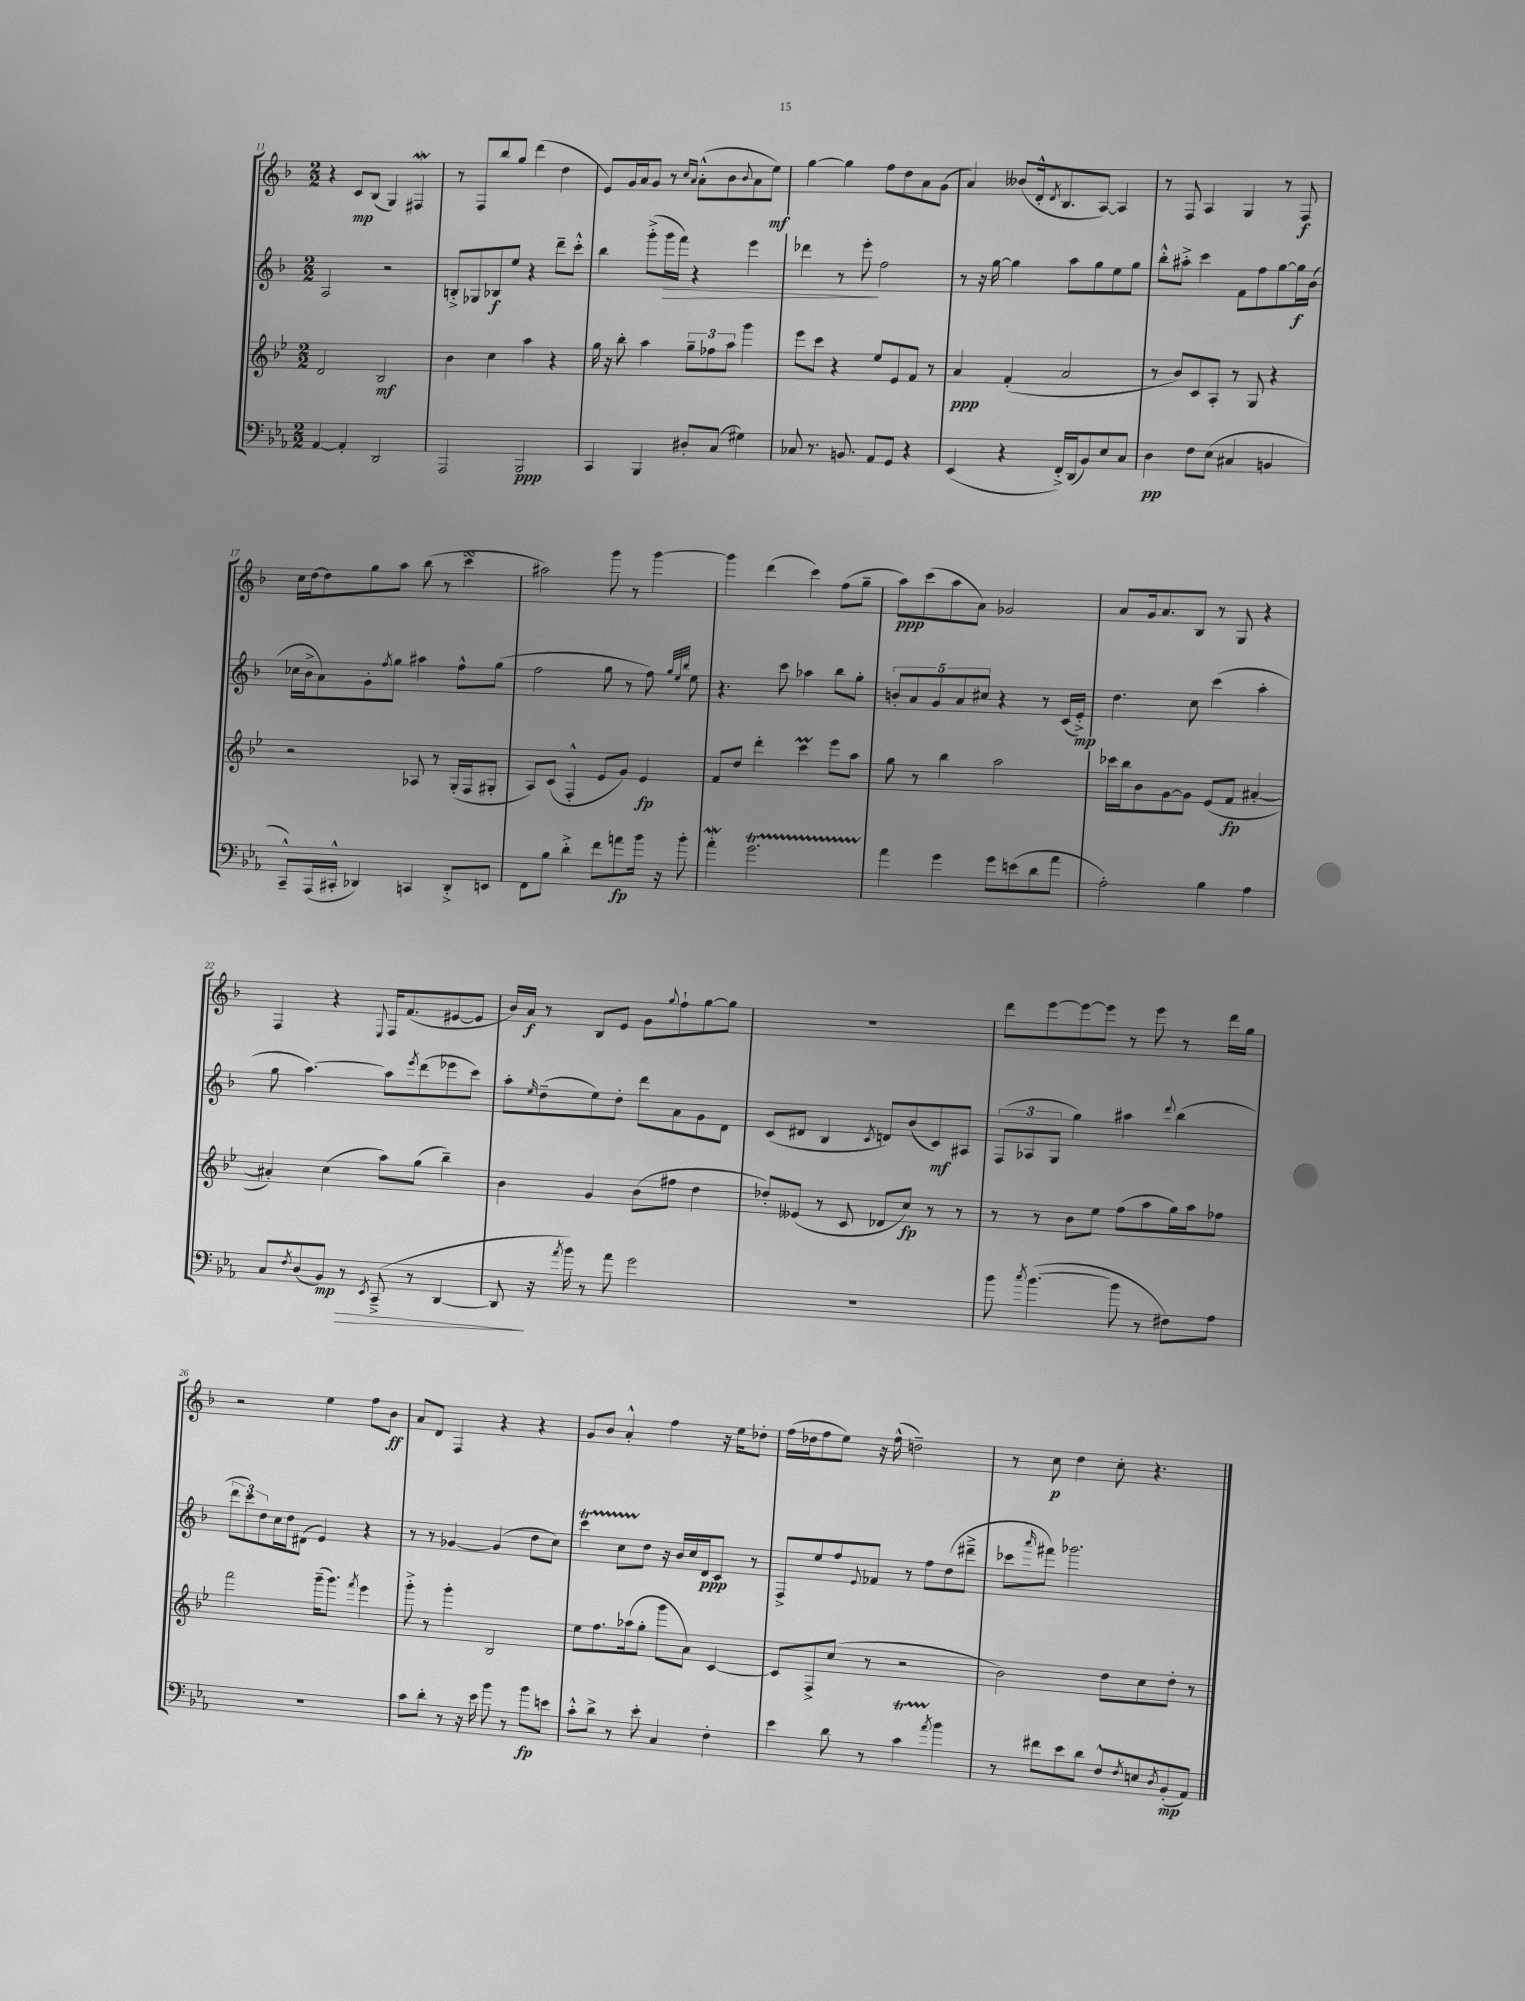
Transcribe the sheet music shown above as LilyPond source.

<<
\new StaffGroup <<
\new Staff = "s0" {
    \clef treble \key f \major \numericTimeSignature \time 2/2
    r4 c'8\mp bes8( g4) fis4\mordent |
    r8 f8 bes''8 g''8 d'''4( d''4 |
    e'8) g'16 a'16 g'8 r8 \grace { c''16 a'16 } a'8-.-^( bes'8 \appoggiatura { bes'8 } a'8 e''8\mf) |
    g''4~ g''4 f''8 d''8 a'8 g'8( |
    a'4) beses'8( d'16-.-^ \acciaccatura { d'8 } bes8. a8~) a4 |
    r8 f8 a4 g4 r8 f8\f |
    c''16 d''16~ d''8 g''8 a''8 bes''8( r8 c'''4\turn |
    ais''2) g'''8 r8 g'''4~ |
    g'''4 d'''4( c'''4) f''8( g''8-- |
    a''8\ppp) c'''8( a''8 a'8) ges'2 |
    a'8 g'16 a'8. bes8 r8 g8 r4 |
    f4 r4 \appoggiatura { e8 } f16 f'8.( eis'8~ eis'8 |
    bes'16) a'16\f r8 bes8 e'8 g'8 \appoggiatura { g''8 } f''8-! g''8~ g''8 |
    R1 |
    d'''8 e'''8~ e'''8~ e'''8 r8 e'''8 r8 d'''16 g''16 |
    r2 e''4 f''8 bes'8\ff |
    a'8 d'8 f4 r4 r4 |
    g'8 bes'8 a'4-.-^ f''4 r16 e''16 des''8-. |
    f''16( des''16 f''8 e''8) r16 f''16-^( d''2--) |
    r8 c''8\p d''4 c''8-. r4. \bar "|." |
}
\new Staff = "s1" {
    \clef treble \key f \major \numericTimeSignature \time 2/2
    a2 r2 |
    b8-.-> ges8 bes8\f e''8 r4 d'''8-- c'''8-.-^ |
    bes''4 g'''8-.->( g'''16\> f'''16) r4 e'''4 |
    des'''4 r8 e'''8-.\! f''2 |
    r8 r16 g''16~ g''4 a''8 g''8 e''8 g''8 |
    bes''8-.-^ ais''8-.-> c'''4 f'8 f''8 g''8~ g''16\f bes'16( |
    ces''16 bes'16-> a'8) g'8-. \acciaccatura { f''8 } g''8 ais''4 f''8-^ g''8( |
    f''2 g''8 r8 f''8) \grace { g''32 e''32 bes''32 } e''8 |
    r4. c'''8 aes''4 bes''8 g''8-. |
    \tuplet 5/4 { b'8-. a'8 g'8 a'8 cis''8 } r4 r8 c'16( e'16-.->\mp) |
    d''4. c''8 c'''4( a''4-. |
    g''8 a''4.~) a''8 \acciaccatura { e'''8 } d'''8( ees'''8 c'''8) |
    a''8-. \grace { e''16 } d''8--( e''8) d''8-. d'''8 a'8 g'8 d'8 |
    c'8( dis'8 bes4 \acciaccatura { c'8 } d'8) bes'8( c'8\mf) ais8 |
    \tuplet 3/2 { f8( aes8 g8 } g''4) ais''4 \appoggiatura { d'''8 } bes''4( |
    \tuplet 3/2 { d'''8 c'''8) d''8 } c''16 d''16 dis'8( e'4) r4 |
    r8 r8 ges'4~ ges'4( d''8 c''8) |
    c'''4\startTrillSpan c''8 d''8\stopTrillSpan r16 bes'16 c''16 d'16\ppp c'8 r8 |
    f8-> e''8 f''8 \appoggiatura { e'8 } fes'8 r8 f''8 d''8( dis'''8---> |
    ces'''8 \grace { a'''16 } fis'''8) ges'''2. \bar "|." |
}
\new Staff = "s2" {
    \clef treble \key bes \major \numericTimeSignature \time 2/2
    d'2 bes2\mf |
    bes'4 c''4 a''4 r4 |
    g''16 r16 bes''8-. a''4 \tuplet 3/2 { g''8-- fes''8 a''8 } g'''4 |
    ees'''8 c'''8 r4 ees''8 ees'8 f'8 r8 |
    a'4\ppp f'4-.( a'2 |
    r8 bes'8) c'8 a8-. r8 g8 r4 |
    r2 aes8 r8 g16-.( f16 gis8-. |
    a8) c'8( f4-.-^ ees'8 g'8) ees'4\fp |
    f'8 d''8 d'''4-. c'''4\prall ees'''8 a''8 |
    g''8 r8 bes''4 a''2 |
    ces'''16 bes''16 bes'8 g'8~ g'8 ees'8( f'8\fp ais'4~-. |
    ais'4-.) c''4( a''8) g''8( bes''4--) |
    bes'4 g'4 bes'8( fis''8 d''4 |
    des''8-.) eeses'8( r8 c'8 des'8 c''8\fp) r8 r8 |
    r8 r8 bes'8 ees''8 f''8( a''8 g''16) a''16 fes''8 |
    f'''2 g'''16--( g'''8.) \acciaccatura { f'''8 } ees'''4 |
    g'''8-.-> r8 g'''4-. bes2 |
    ees''8 f''8. aes''16( g''8-. g'''8 a'8) c'4~ |
    c'8 f8-> c''8( r8 r2 |
    bes'2) d''8 c''8 d''8-. r8 \bar "|." |
}
\new Staff = "s3" {
    \clef bass \key ees \major \numericTimeSignature \time 2/2
    aes,4~ aes,4-. d,2 |
    aes,,2 bes,,2\ppp |
    c,4 bes,,4 dis8-. c8( gis4) |
    ces8 r8. b,8. aes,8 g,8 r4 |
    ees,4( r4 f,16-.->) d,16( bes,8) ees8 c8 |
    d4\pp f8 ees8( cis4 b,4 |
    c,8---^) aes,,16( cis,16-.-^ des,4) c,4 des,8-.-> e,8 |
    f,8 bes8 d'4-.-> f'8 a'8\fp bes'16 r16 bes'8-. |
    aes'4-.\mordent g'2.\startTrillSpan |
    aes'4\stopTrillSpan g'4 g'8 e'8( d'8 aes'8 |
    aes2-.) bes4 aes4 |
    c8 \acciaccatura { f8 } d8( bes,8\mp\>) r8 \acciaccatura { ees,8 } c,8--->( r8 d,4~ |
    d,8\! r16 \acciaccatura { aes'8 } bes'16) r8 aes'8 g'2 |
    R1 |
    bes'8 \acciaccatura { c''8 } bes'4.~( bes'8 r8 fis8) aes8 |
    R1 |
    c'8 d'8-. r8 r16 ees'16 bes'8 r8 bes'8\fp e'8 |
    c'8-.-^ d'8-> r8 ees'8-. c4 f4-. |
    ees'4 d'8 r8 c'4\startTrillSpan \acciaccatura { aes'8 } bes'4\stopTrillSpan |
    r8 fis'8 ees'8 d'8 f8-^ \acciaccatura { f8 } e8 \acciaccatura { d8 } bes,8-.\mp( aes,8) \bar "|." |
}
>>
>>
\layout { \context { \Score currentBarNumber = #11 } }
